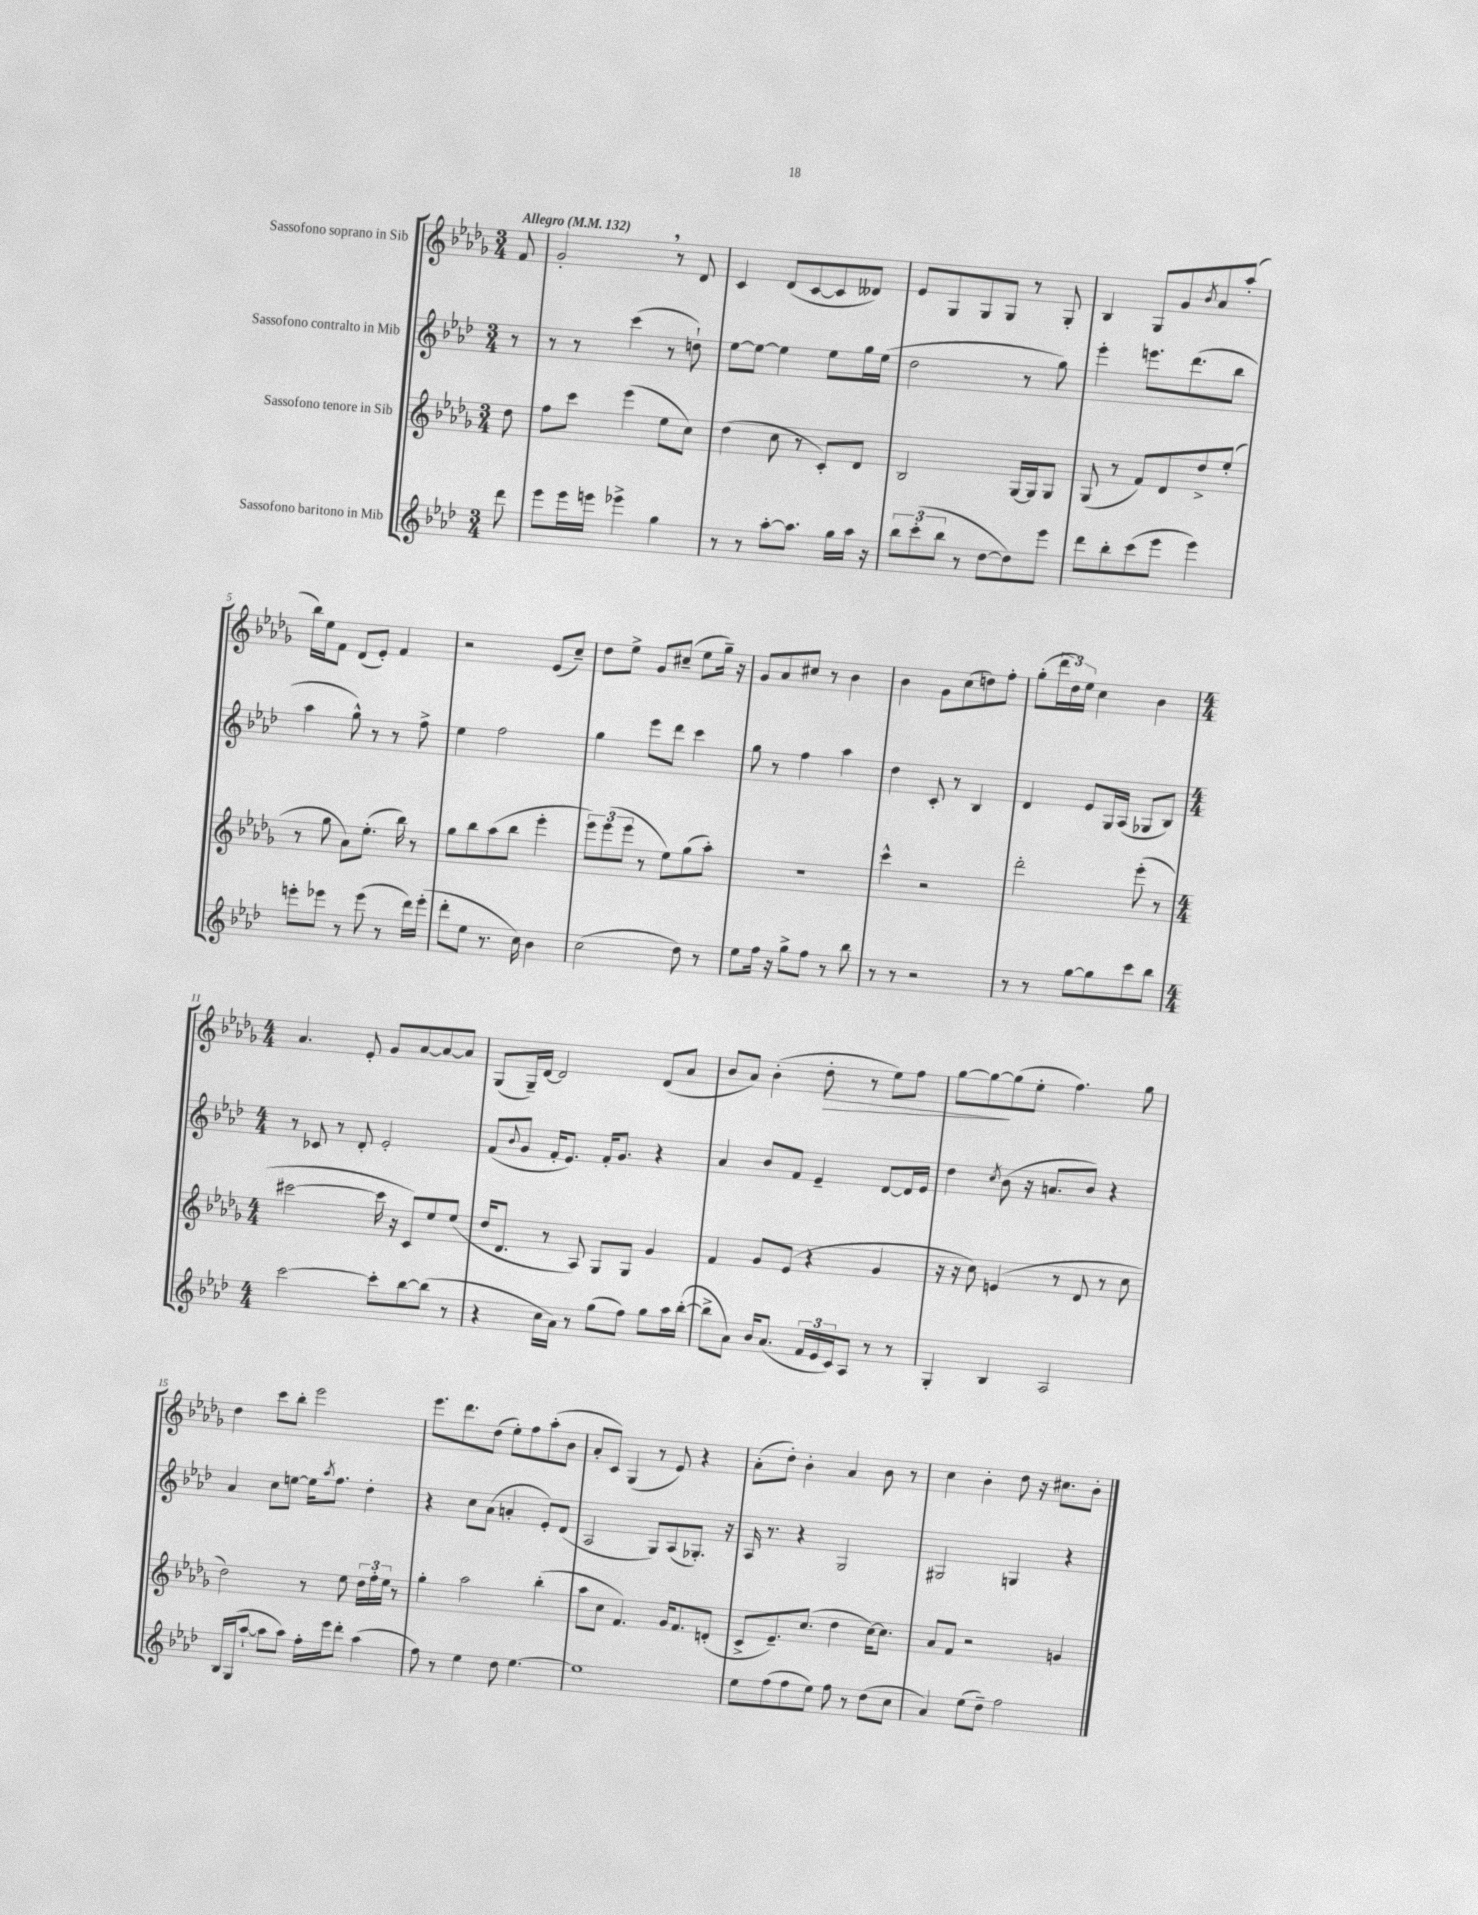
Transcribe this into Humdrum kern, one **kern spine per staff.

**kern	**kern	**kern	**kern	**dynam
*part4	*part3	*part2	*part1	*part1
*staff4	*staff3	*staff2	*staff1	*staff1
*I"Sassofono baritono in Mib	*I"Sassofono tenore in Sib	*I"Sassofono contralto in Mib	*I"Sassofono soprano in Sib	*
*clefG2	*clefG2	*clefG2	*clefG2	*
*k[b-e-a-d-]	*k[b-e-a-d-g-]	*k[b-e-a-d-]	*k[b-e-a-d-g-]	*
*M3/4	*M3/4	*M3/4	*M3/4	*
*MM132	*MM132	*MM132	*MM132	*
=	=	=	=	=
!	!	!	!LO:TX:a:B:t=Allegro	!
8ddd-\	8dd-\	8r	8f/	.
=1	=1	=1	=1	=1
8eee-\L	8ff\L	8r	2g-',/	.
16eee-\L	8ccc\J	8r	.	.
16eeen\JJ	.	.	.	.
4eee-X^\	(4eee-\	(4ccc\	.	.
4gg\	8ee-\L	8r	8r	.
.	8cc\J)	8ddn`\)	8d-/	.
=2	=2	=2	=2	=2
8r	(4dd-\	[8ee-\L	4c/	.
8r	.	8ee-\J_	.	.
[8aa-'\L	8cc\	4ee-\]	(8d-/L	.
8.aa-\J]	8r	.	[8c/	.
.	8c'/L)	8ee-\L	8c/]	.
16gg\LL	.	.	.	.
16aa-\JJ	8d-/J	16gg\L	8d--X/J)	.
16r	.	(16ee-\JJ	.	.
=3	=3	=3	=3	=3
12bb-\L	2B-/	2dd-\	8e-/L	.
(12ccc'\	.	.	.	.
.	.	.	8G-/	.
12bb-\J	.	.	.	.
8r	.	.	8G-/	.
[8dd-\L	.	.	8G-/J	.
8dd-\])	[16G-/LL	8r	8r	.
.	16G-/J]	.	.	.
8eee-\J	8G-/J	8gg\)	8G-'/	.
=4	=4	=4	=4	=4
8ddd-\L	(8G-/	4eee-'\	4B-/	.
8bb-'\	8r	.	.	.
(8ccc\	8f/L)	8.eeen\L	8G-/L	.
8eee-\J	8d-/	.	8g-/	.
.	.	(8.ddd-\	.	.
.	.	.	8qb-/	.
4eee-\)	8dd-^/	.	8a-/	.
.	(8ee-'/J	8bb-\J	(8aa-'/J	.
!!LO:LB:g=z
=5	=5	=5	=5	=5
8eeen'\L	8r	4aa-\	16bb-\LL)	.
.	.	.	16ee-\J	.
8eee-X\J	8gg-\	.	8f\J	.
8r	8a-\L)	8gg^^\)	(8d-/L	.
(8eee-\	(8.ee-'\J	8r	8e-'/J)	.
8r	.	8r	4f/	.
.	16bb-\)	.	.	.
16ddd-\LL)	8r	8ff^\	.	.
(16eee-'\JJ	.	.	.	.
=6	=6	=6	=6	=6
8ddd-'\L	8gg-\L	4ee-\	2r	.
8ee-\J	8bb-\	.	.	.
8.r	(8aa-\	2ff\	.	.
.	8bb-\J	.	.	.
16cc\)	.	.	.	.
4b-\	4eee-'\	.	(8e-/L	.
.	.	.	8cc~/J)	.
=7	=7	=7	=7	=7
(2cc\	12eee-\L)	4gg\	8dd-\L	.
.	(12eee-\	.	.	.
.	.	.	8ee-^\J	.
.	12eee-\J	.	.	.
.	8r	8eee-\L	8g-/L	.
.	8ee-\L)	8ddd-\J	(8cc#X~/J	.
8dd-\)	(8gg-\	4ccc\	8ee-\L	.
8r	8aa-'\J)	.	16gg-~\Jk)	.
.	.	.	16r	.
=8	=8	=8	=8	=8
8ee-\L	2.r	8gg\	8g-/L	.
16ff\Jk	.	8r	8a-/	.
16r	.	.	.	.
8gg^\L	.	4ff\	8cc#X/J	.
8ff\J	.	.	8r	.
8r	.	4aa-\	4b-\	.
8bb-\	.	.	.	.
=9	=9	=9	=9	=9
8r	4ccc^^\	4dd-\	4b-\	.
8r	.	.	.	.
2r	2r	8c'/	8g-\L	.
.	.	8r	(8cc\	.
.	.	4B-/	8ddn\)	.
.	.	.	8ff'\J	.
=10	=10	=10	=10	=10
8r	2ddd-'\	4d-/	(8gg-'\L	.
8r	.	.	24ddd-\L	.
.	.	.	24dd-\)	.
.	.	.	24ee-\JJ	.
[8gg\L	.	8e-/L	4cc\	.
8gg\]	.	16G/L	.	.
.	.	(16A-/JJ	.	.
8ccc\	(8eee-'\	8G-X/L	4b-\	.
8bb-\J	8r	8B-/J)	.	.
!!LO:LB:g=z
=11	=11	=11	=11	=11
*M4/4	*M4/4	*M4/4	*M4/4	*
[2ccc\	[2ccc#X\	8r	4.a-/	.
.	.	8c-X/	.	.
.	.	8r	.	.
.	.	8d-'/	8e-'/	.
8ccc'\L]	16ccc#\]	2e-'/	8g-/L	.
.	16r	.	.	.
[8bb-\	8c/L)	.	[8a-/	.
(8bb-\J]	8ee-/	.	8a-/_	.
8r	(8ee-/J	.	8a-/J]	.
=12	=12	=12	=12	=12
4r	16dd-/KL	(8f/L	(8G-/L	.
.	8.d-/J	.	.	.
.	.	8qqb-/	.	.
.	.	8g/J	16G-~/L)	.
.	.	.	[16d-/JJ	.
16cc\LL	8r	16f'/KL	2d-/]	.
16a-\JJ)	.	8.e-/J)	.	.
8r	8A-/)	.	.	.
(8gg\L	8G-/L	16f'/KL	.	.
.	.	8.g/J	.	.
8ff\J)	8G-/J	.	.	.
8gg\L	4g-/	4r	(8d-/L	.
16aa-\L	.	.	8a-/J	.
([16bb-'\JJ	.	.	.	.
=13	=13	=13	=13	=13
8bb-^\L]	4f/	4a-/	8b-/L	.
8a-\J)	.	.	8a-/J)	.
16b-/KL	8g-/L	8b-/L	(4b-'\	.
(8.a-/J	.	.	.	.
.	(8e-/J	8f/J	.	.
!	!	!	!	!LO:HP:b
24f/LL	4r	4e-~/	8dd-'\	>
24e-/	.	.	.	.
24c/J)	.	.	.	.
8A-/J	.	.	8r	.
8r	4g-/	[8d-/L	8ee-\L)	.
8r	.	16d-/L]	8ff\J	.
.	.	16e-/JJ	.	.
=14	=14	=14	=14	=14
4G'/	16r	4dd-\	[8gg-\L	.
.	16r	.	.	.
.	8cc\)	.	8gg-\_	.
.	.	8qcc/	.	.
4B-/	(4en/	(8b-\	(8gg-\]	]
.	.	16r	8ee-'\J	.
.	.	8.an/L	.	.
2A-/	8r	.	4.ff\)	.
.	8d-/	8b-/J)	.	.
.	8r	4r	.	.
.	8cc\	.	8gg-\	.
!!LO:LB:g=z
=15	=15	=15	=15	=15
16B-/LL	2dd-\)	4a-/	4dd-\	.
(16G/J	.	.	.	.
[8aa-`/J	.	.	.	.
8aa-\L]	.	8cc\L	8ccc\L	.
8aa-\J)	.	[8een\J	8bb-'\J	.
16ff'\LL	8r	16ee\KL]	2eee-\	.
.	.	8qaa-/	.	.
16eee-\J	.	8.ff\J	.	.
8ddd-'\J	8ee-\	.	.	.
(4aa-\	24dd-\LL	4dd-'\	.	.
.	24ff'\	.	.	.
.	24ee-\JJ	.	.	.
.	8r	.	.	.
=16	=16	=16	=16	=16
8ff\)	4gg-'\	4r	8.eee-\L	.
8r	.	.	.	.
.	.	.	8.ddd-\	.
4ee-\	2aa-\	8cc\L	.	.
.	.	(8a-\J	(8dd-\J	.
8dd-\	.	4an'/	8ee-'\L)	.
[4.ee-\	.	.	8ff\	.
.	(4bb-'\	8e-'/L)	(8aa-'\	.
.	.	(8d-/J	8b-\J	.
=17	=17	=17	=17	=17
1ee-]	8aa-\L	2A-/	8a-'/L	.
.	8cc\J	.	8c/J)	.
.	4.f/)	.	(4G-/	.
.	.	8G/L)	8r	.
.	16g-/KL	(8A-/	8e-/)	.
.	8.f/	.	.	.
.	.	8.G-X'/J)	4r	.
.	(8dn'/J	.	.	.
.	.	16r	.	.
=18	=18	=18	=18	=18
8ee-\L	8c^/L	16A-/	(8a-'\L	.
.	.	8.r	.	.
(8ff\	8.e-~/)	.	8dd-'\J)	.
8ff\	.	4r	4b-'\	.
.	(8.cc/J	.	.	.
8ee-\J)	.	.	.	.
8ff\	4dd-\	2G/	4a-/	.
8r	.	.	.	.
(8dd-\L	[16cc\KL)	.	8b-\	.
.	8.cc\J]	.	.	.
8cc\J	.	.	8r	.
=19	=19	=19	=19	=19
4a-/)	8a-/L	2G#X/	4cc\	.
.	8f/J	.	.	.
(8ee-\L	2r	.	4b-'\	.
8dd-~\J)	.	.	.	.
2ff\	.	4Gn/	8dd-\	.
.	.	.	16r	.
.	.	.	8.cc#X\L	.
.	4gn/	4r	.	.
.	.	.	8b-'\J	.
==	==	==	==	==
*-	*-	*-	*-	*-
